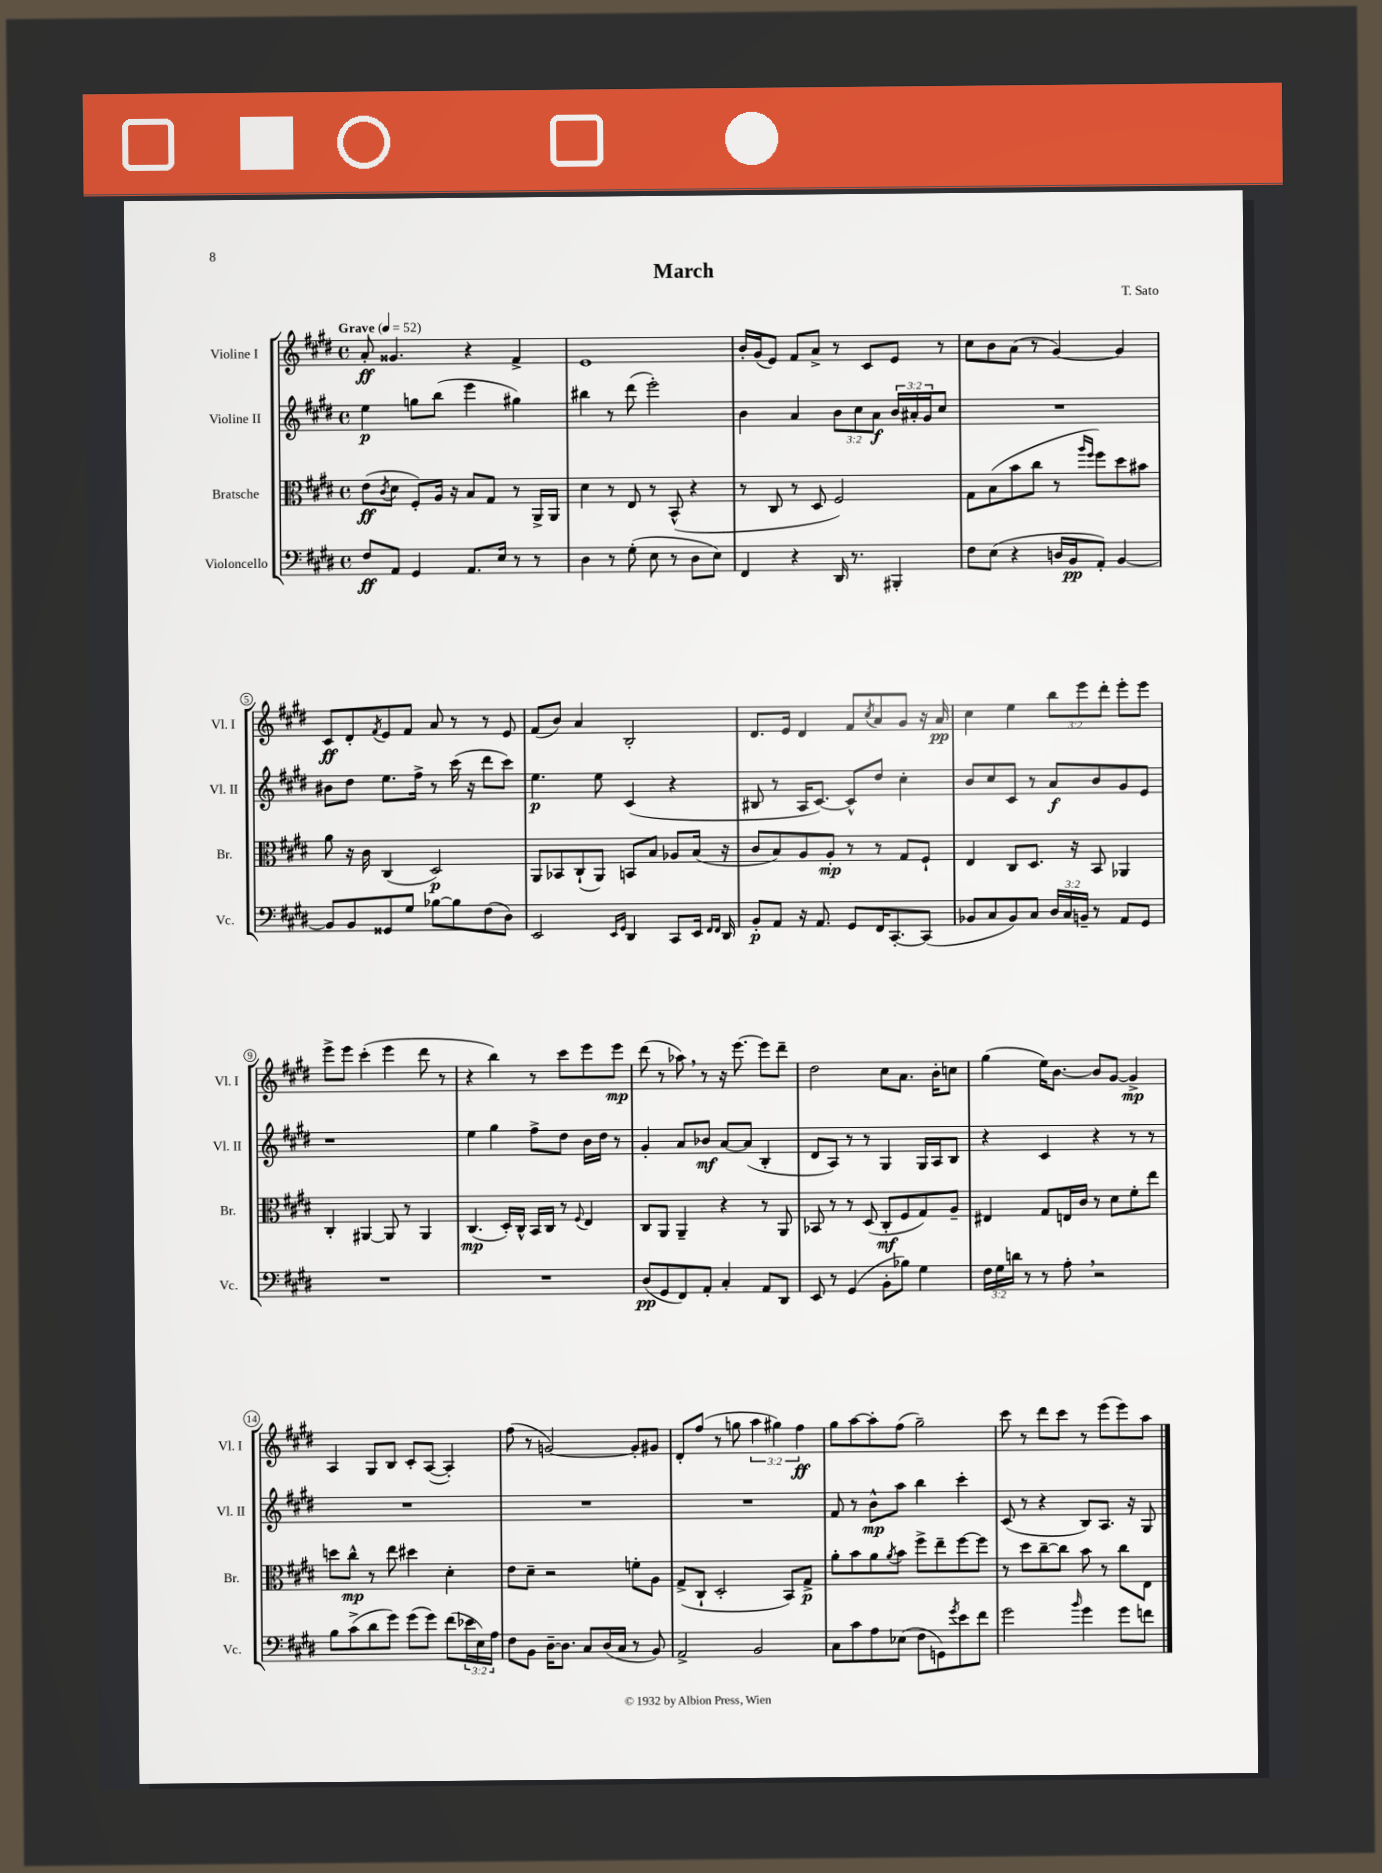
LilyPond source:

\header { title = "March" composer = "T. Sato" }
<<
\new StaffGroup <<
\new Staff = "s0" \with { instrumentName = "Violine I" shortInstrumentName = "Vl. I" } {
    \clef treble \key e \major \defaultTimeSignature \time 4/4 \override Staff.TupletNumber.text = #tuplet-number::calc-fraction-text \tempo "Grave" 4 = 52
    a'8-.\ff gisis'4. r4 fis'4-> |
    e'1 |
    b'16-. gis'16( e'8) fis'8 a'8-> r8 cis'8 e'8 r8 |
    cis''8 b'8 a'8( r8 gis'4~) gis'4 |
    cis'8\ff dis'8-. \acciaccatura { fis'8 } e'8 fis'8 a'8 r8 r8 e'8 |
    fis'8( b'8) a'4 b2-. |
    dis'8. e'16 dis'4 fis'8 \acciaccatura { cis''8 } a'8 gis'8 r16 a'16\pp |
    cis''4 e''4 \tuplet 3/2 { b''8 e'''8 dis'''8-. } e'''8-. e'''8 |
    e'''8-> e'''8 cis'''4-.( e'''4 dis'''8 r8 |
    r4 b''4) r8 cis'''8 e'''8 e'''8\mp |
    dis'''8( r8 aes''8) \breathe r8 r16 e'''8.~ e'''8 dis'''8-- |
    dis''2 cis''8 a'8. b'16-. c''8 |
    gis''4( e''16) b'8.~ b'8 gis'8~ gis'4->\mp |
    a4 gis8 b8 cis'8-. a8~( a4-.) |
    fis''8( r8 g'2~) g'8-. gis'8 |
    dis'8-. fis''8( r8 g''8 \tuplet 3/2 { a''4 gis''4) fis''4\ff } |
    gis''8 a''8~ a''8-. fis''8( gis''2--) |
    cis'''8 r8 dis'''8 cis'''8 r8 e'''8( e'''8) a''8 \bar "|." |
}
\new Staff = "s1" \with { instrumentName = "Violine II" shortInstrumentName = "Vl. II" } {
    \clef treble \key e \major \defaultTimeSignature \time 4/4 \override Staff.TupletNumber.text = #tuplet-number::calc-fraction-text
    e''4\p g''8 b''8( e'''4 gis''4) |
    bis''4 r8 dis'''8( e'''2-.) |
    b'4 a'4 \tuplet 3/2 { b'8 cis''8 a'8\f } \tuplet 3/2 { b'16 ais'16-. gis'16 } cis''8 |
    R1 |
    bis'8 dis''8 e''8. fis''16-> r8 cis'''16( r16 dis'''8 cis'''8) |
    e''4.\p e''8 cis'4( r4 |
    bis8 r8 a16 cis'8.~) cis'8-^ dis''8 cis''4-. |
    b'8 cis''8 cis'8 r8 a'8\f b'8 gis'8 e'8 |
    r1 |
    e''4 gis''4 fis''8-> dis''8 b'16 dis''16 r8 |
    gis'4-. a'8 bes'8\mf a'8~ a'8( b4-. |
    dis'8 a8) r8 r8 gis4 gis16 a16 b8 |
    r4 cis'4 r4 r8 r8 |
    R1 |
    R1 |
    R1 |
    fis'8 r8 b'8-^\mp a''8 b''4 cis'''4-. |
    cis'8( r8 r4 b8) a8. r16 gis8 \bar "|." |
}
\new Staff = "s2" \with { instrumentName = "Bratsche" shortInstrumentName = "Br." } {
    \clef alto \key e \major \defaultTimeSignature \time 4/4
    e'8\ff( \acciaccatura { cis'8 } dis'8 fis8-.) a16 r16 b8 gis8 r8 a,16-> a,16 |
    dis'4 r8 e8 r8 b,8-^( r4 |
    r8 cis8 r8 dis8 fis2) |
    gis8 b8( b'8 cis''8 r8 \grace { a''16 fis''16 } fis''8) dis''8 bis'8 |
    a'8 r16 cis'16 cis4( dis2\p) |
    a,8 bes,8 cis8-!( a,8) b,8 b8 aes8 b16( r16 |
    cis'8 b8) a8 a8-.\mp r8 r8 gis8 fis8-! |
    e4 cis8 dis8. r16 b,8 aes,4 |
    cis4-. ais,4~ ais,8 r8 ais,4 |
    cis4.\mp( dis16-.) cis16-^ b,16 cis16 r8 \appoggiatura { fis8 } e4 |
    cis8 a,8 a,4-- r4 r8 a,8 |
    bes,8 r8 r8 dis8( cis8-.\mf fis8 gis8) a8-- |
    eis4 gis8 e16 cis'16 r8 dis'8 fis'8-. e''8 |
    d''8 cis''8-^\mp r8 e''8 dis''4 dis'4-. |
    e'8 dis'8-- r2 f'8-. a8 |
    gis8->( cis8-! dis2-. b,8) gis8->\p |
    a'8-. b'8 a'8 \acciaccatura { a'8 } b'8 fis''8-> e''8-- fis''8~ fis''8 |
    r8 dis''8 cis''8~-- cis''8 b'8 r8 cis''8 e8 \bar "|." |
}
\new Staff = "s3" \with { instrumentName = "Violoncello" shortInstrumentName = "Vc." } {
    \clef bass \key e \major \defaultTimeSignature \time 4/4 \override Staff.TupletNumber.text = #tuplet-number::calc-fraction-text
    fis8\ff a,8 gis,4 a,8. e16 r8 r8 |
    dis4 r8 gis8-.( e8 r8 dis8 e8) |
    fis,4 r4 dis,16 r8. bis,,4-. |
    fis8 e8( r4 d16 b,16\pp a,8-.) b,4~ |
    b,8 b,8 gisis,8 gis8 bes8~ bes8 fis8( dis8) |
    e,2 \grace { e,16 gis,16 } dis,4 cis,8 e,16 \grace { fis,16 fis,16 } dis,16 |
    b,8-.\p a,8 r16 a,8. gis,8 fis,16 cis,8.~-. cis,8( |
    bes,8 cis8 bes,8) cis8 \tuplet 3/2 { dis16 cis16 b,16-- } r8 a,8 gis,8 |
    R1 |
    R1 |
    dis8\pp( gis,8 fis,8) a,8-. cis4-. a,8 dis,8 |
    e,8 r8 gis,4( b,8-. bes8) gis4 |
    \tuplet 3/2 { fis16 gis16 d'16 } r8 r8 a8-. \breathe r2 |
    b8 cis'8->( dis'8 gis'8) gis'8( gis'8) fis'8( \tuplet 3/2 { ees'16 e16) a16 } |
    fis8 b,8 dis16~-- dis8. cis8 dis16( cis16 r8 b,8) |
    a,2-> b,2 |
    cis8 cis'8 a8 ees8( fis8 g,8) \acciaccatura { gis'8 } e'8 fis'8 |
    gis'2 \grace { b'16 } gis'4 gis'8 f'8 \bar "|." |
}
>>
>>
\layout { \context { \Score \override BarNumber.stencil = #(make-stencil-circler 0.1 0.3 ly:text-interface::print) } }
